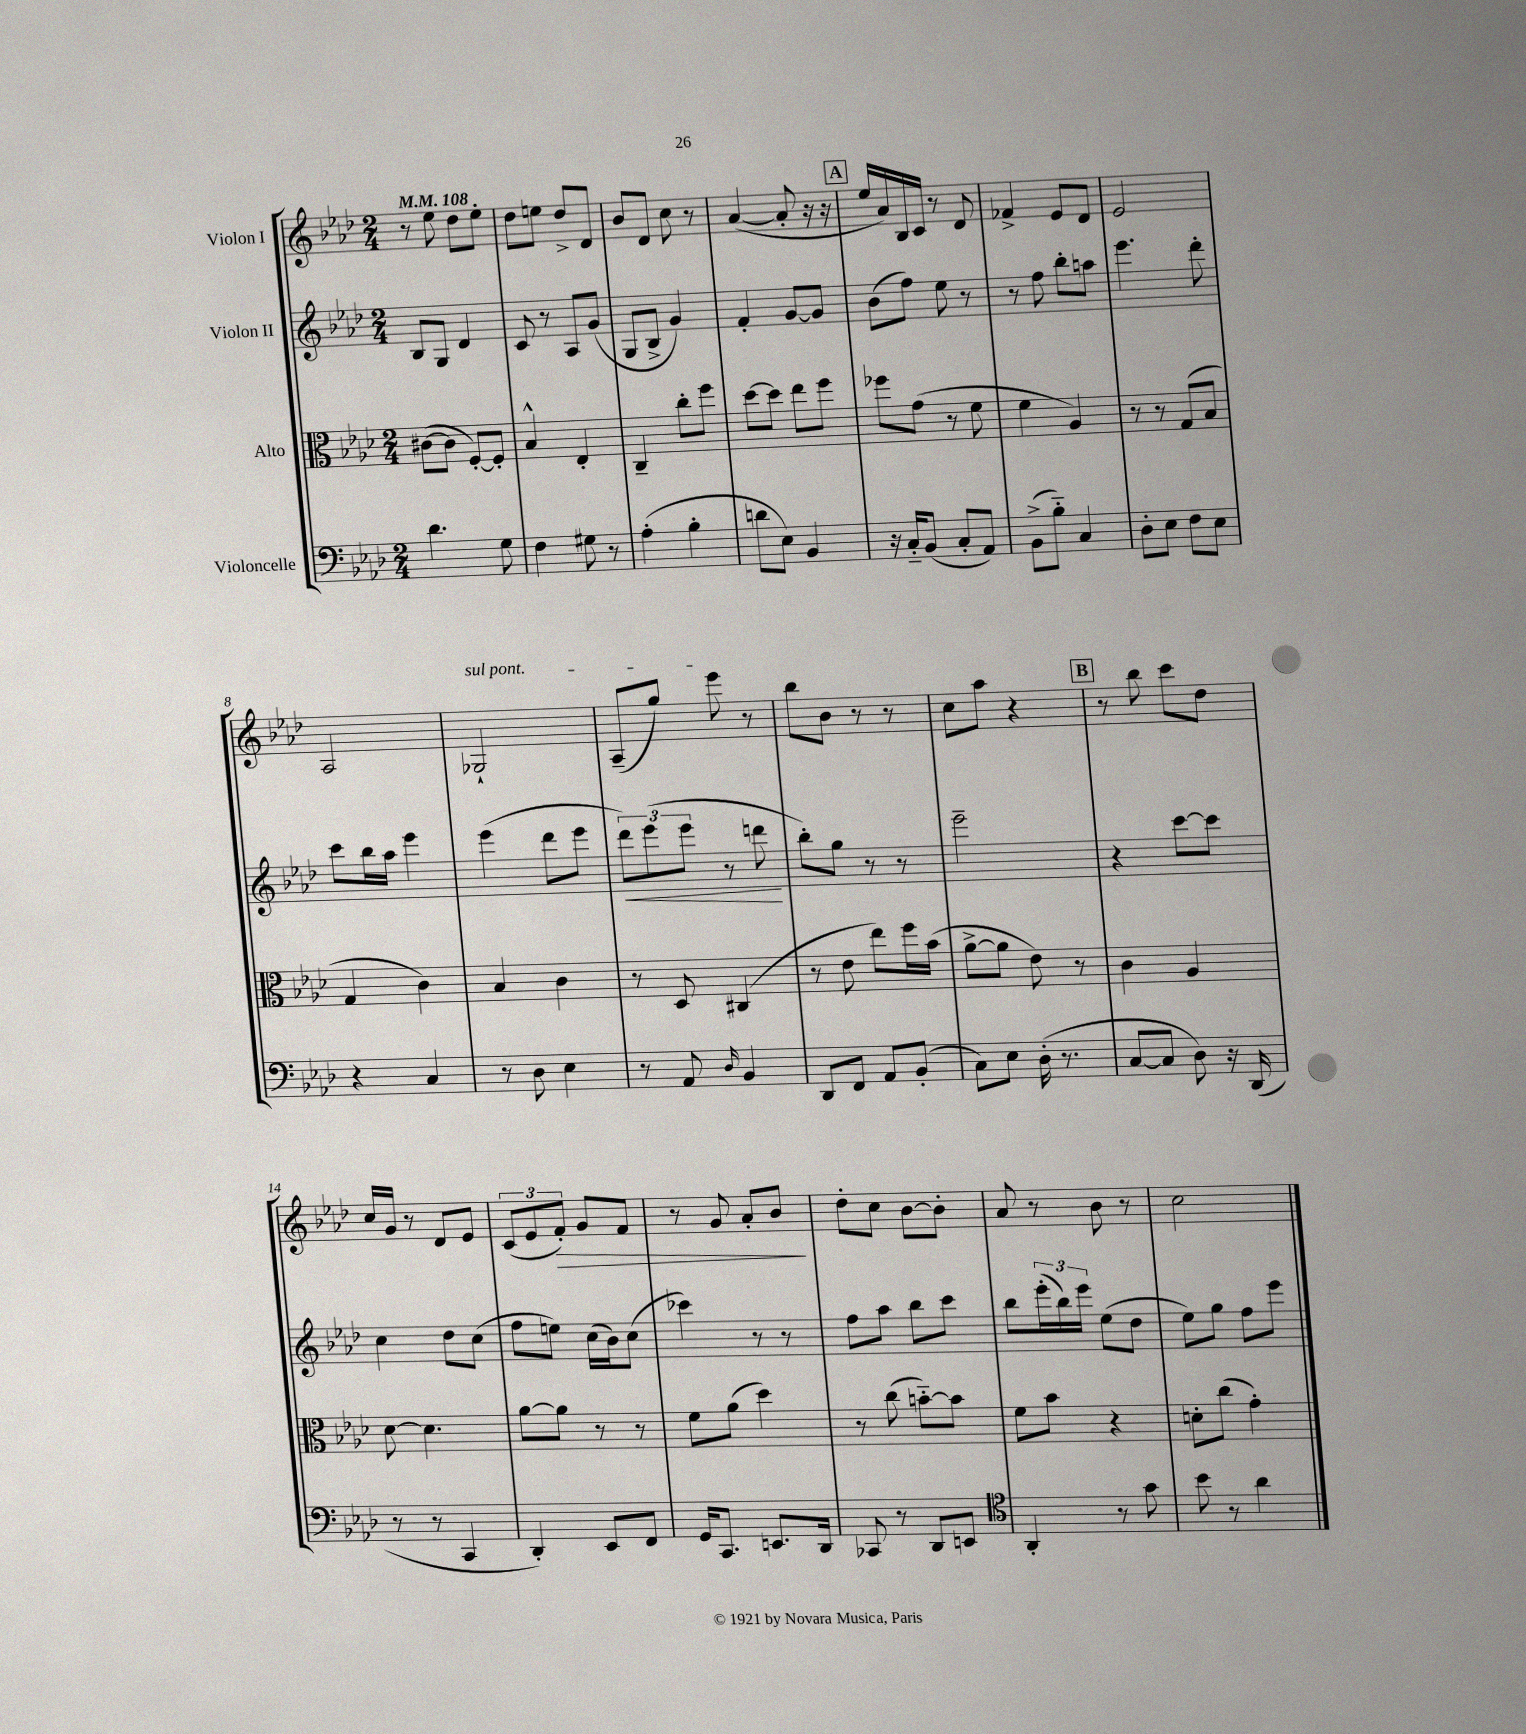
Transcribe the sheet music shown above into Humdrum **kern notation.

**kern	**kern	**kern	**kern
*staff4	*staff3	*staff2	*staff1
*clefF4	*clefC3	*clefG2	*clefG2
*k[b-e-a-d-]	*k[b-e-a-d-]	*k[b-e-a-d-]	*k[b-e-a-d-]
*M2/4	*M2/4	*M2/4	*M2/4
*MM108	*MM108	*MM108	*MM108
4.d-	([8c#	8B-	8r
.	8c#]	8G	8ee-
.	[8F')	4d-	8dd-
8G	8F']	.	8ee-'
=	=	=	=
4F	4B-^^	8c	8dd-
.	.	8r	8ee
8G#	4E-'	8A-	8dd-^
8r	.	(8g	8d-
=	=	=	=
(4A-'	4C~	8G	8b-
.	.	8B-^	8d-
4B-'	8cc'	4g)	8cc
.	8ff	.	8r
=	=	=	=
8d	[8dd-	4f'	([4a-
8E-)	8dd-]	.	.
4BB-	8ee-	[8g	8a-']
.	8ff	8g]	16r
.	.	.	16r
=	=	=	=
16r	8ff-	(8b-	16ee-
16C'~	.	.	16a-)
(8BB-	(8g	8ff)	16B-
.	.	.	16c
8C'	8r	8ee-	8r
8AA-)	8f	8r	8d-
=	=	=	=
(8BB-^	4f	8r	4f-^
8B-'~)	.	8ff	.
4C	4A-)	8bb-'	8e-
.	.	8aa	8d-
=	=	=	=
8D-'	8r	4.eee-	2e-
8E-	8r	.	.
8F	(8G	.	.
8E-	8B-	8ddd-'	.
=	=	=	=
4r	4G	8ccc	2A-
.	.	16bb-	.
.	.	16aa-	.
4C	4c)	4eee-	.
=	=	=	=
8r	4B-	(4eee-	2G-`
8D-	.	.	.
4E-	4c	8ddd-	.
.	.	8eee-	.
=	=	=	=
8r	8r	12ddd-)	(8A-~
.	.	(12eee-	.
8AA-	8D-	.	8gg)
.	.	12eee-	.
16qqD-	.	.	.
4BB-	(4C#	8r	8eee-
.	.	8ddd	8r
=	=	=	=
8DD-	8r	8bb-')	8bb-
8FF	8e-	8gg	8b-
8AA-	8ee-)	8r	8r
(8BB-'	16ff	8r	8r
.	(16b-	.	.
=	=	=	=
8C)	[8a-^	2eee-~	8cc
8E-	8a-]	.	8aa-
(16D-'	8e-)	.	4r
8.r	.	.	.
.	8r	.	.
=	=	=	=
[8C	4c	4r	8r
8C]	.	.	8bb-
8D-)	4A-	[8ccc	8ccc
16r	.	8ccc]	8dd-
(16DD-	.	.	.
=	=	=	=
8r	[8d-	4cc	16cc
.	.	.	16g
8r	4.d-]	.	8r
4CC	.	8dd-	8d-
.	.	(8cc	8e-
=	=	=	=
4DD-')	[8a-	8ff	(12c
.	.	.	12e-
.	8a-]	8ee)	.
.	.	.	12f')
8EE-	8r	(16cc	8g
.	.	16b-)	.
8FF	8r	(8cc	8f
=	=	=	=
16GG	8f	4ccc-)	8r
8.CC	.	.	.
.	(8a-	.	8g
8.EE	4dd-)	8r	8a-'
.	.	8r	8b-
16DD-	.	.	.
=	=	=	=
8CC-	8r	8ff	8dd-'
8r	(8cc	8aa-	8cc
8DD-	[8b'~)	8bb-	[8b-
8EE	8b]	8ccc	8b-']
=	=	=	=
*clefC4	*	*	*
4AA-'	8f	8bb-	8a-
.	8b-	(24eee-'	8r
.	.	24bb-)	.
.	.	24eee-	.
8r	4r	(8ee-	8b-
8g	.	8dd-	8r
=	=	=	=
8b-	8d'	8ee-)	2cc
8r	(8cc	8gg	.
4a-	4g')	8ff	.
.	.	8eee-	.
==	==	==	==
*-	*-	*-	*-
